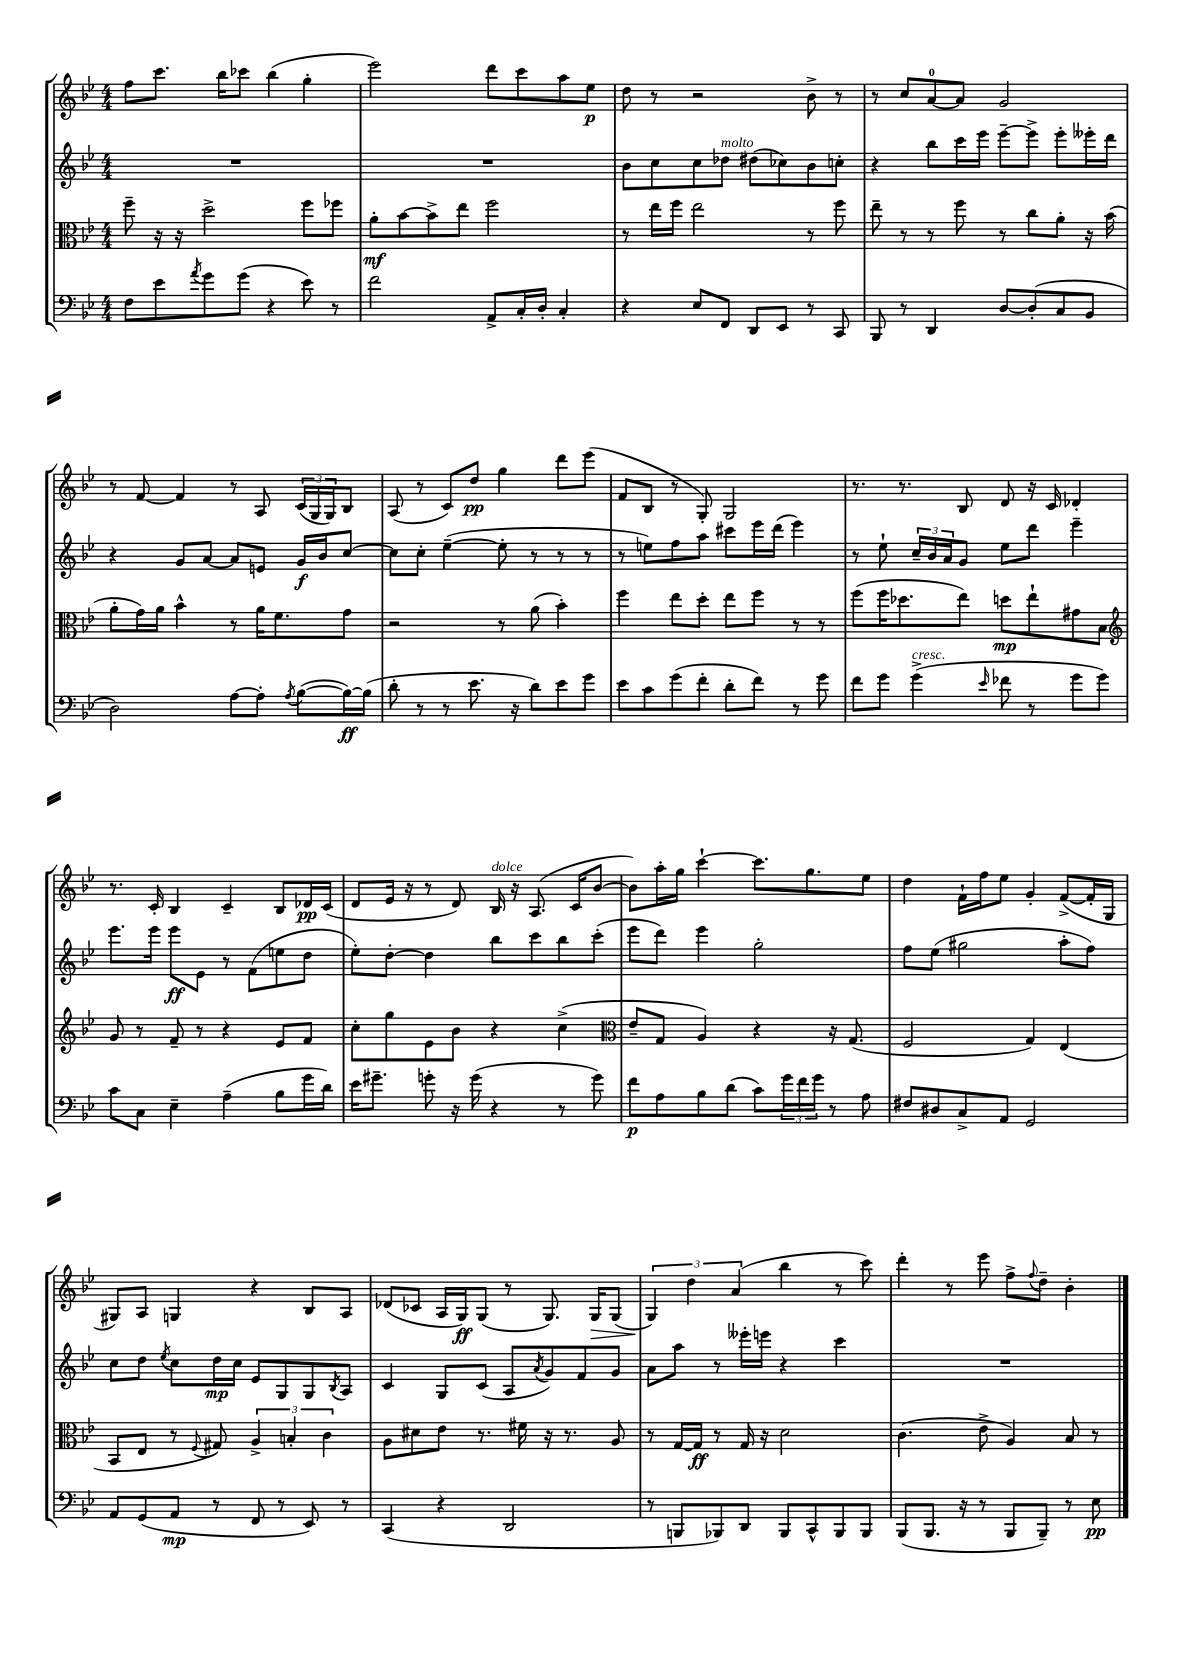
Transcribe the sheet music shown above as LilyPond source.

<<
\new StaffGroup <<
\new Staff = "s0" {
    \clef treble \key bes \major \numericTimeSignature \time 4/4
    f''8 c'''8. bes''16 ces'''8 bes''4( g''4-. |
    ees'''2) d'''8 c'''8 a''8 ees''8\p |
    d''8 r8 r2 bes'8-> r8 |
    r8 c''8 a'8-0~ a'8 g'2 |
    r8 f'8~ f'4 r8 a8 \tuplet 3/2 { c'16( g16 g16) } bes8 |
    a8( r8 c'8) d''8\pp g''4 d'''8 ees'''8( |
    f'8 bes8 r8 g8-.) g2 |
    r8. r8. bes8 d'8 r16 c'16 des'4-. |
    r8. c'16-. bes4 c'4-- bes8 des'16\pp c'16( |
    d'8 ees'16 r16 r8 d'8) bes16^\markup { \italic "dolce" } r16 a8.( c'16 bes'8~ |
    bes'8) a''16-. g''16 c'''4~-! c'''8. g''8. ees''8 |
    d''4 f'16-! f''16 ees''8 g'4-. f'8~->( f'16-. g16 |
    gis8) a8 g4 r4 bes8 a8 |
    des'8( ces'8 a16 g16\ff) g8( r8 g8.) g16\> g8( |
    \tuplet 3/2 { g4\!) d''4 a'4( } bes''4 r8 c'''8) |
    d'''4-. r8 ees'''8 f''8-> \appoggiatura { f''8 } d''8-- bes'4-. \bar "|." |
}
\new Staff = "s1" {
    \clef treble \key bes \major \numericTimeSignature \time 4/4
    R1 |
    R1 |
    bes'8 c''8 c''8 des''8^\markup { \italic "molto" } dis''8( ces''8) bes'8 c''8-. |
    r4 bes''8 c'''16 ees'''16 ees'''8~-- ees'''8-> ees'''8-. eeses'''16-. d'''16 |
    r4 g'8 a'8~ a'8 e'8 g'16\f bes'16 c''8~ |
    c''8 c''8-. ees''4~--( ees''8-. r8 r8 r8 |
    r8 e''8) f''8 a''8 cis'''8 ees'''16 d'''16( ees'''4) |
    r8 ees''8-! \tuplet 3/2 { c''16-- bes'16 a'16 } g'8 ees''8 d'''8 ees'''4-- |
    ees'''8. ees'''16 ees'''8\ff ees'8 r8 f'8( e''8 d''8 |
    ees''8-.) d''8~-. d''4 bes''8 c'''8 bes''8 c'''8-.( |
    ees'''8 d'''8) ees'''4 g''2-. |
    f''8 ees''8( gis''2 a''8-. f''8) |
    c''8 d''8 \acciaccatura { ees''8 } c''8 d''16\mp c''16 ees'8 g8 g8 \acciaccatura { bes8 } a8 |
    c'4 g8 c'8( a8 \acciaccatura { a'8 } g'8) f'8 g'8 |
    a'8 a''8 r8 eeses'''16-. e'''16 r4 c'''4 |
    R1 \bar "|." |
}
\new Staff = "s2" {
    \clef alto \key bes \major \numericTimeSignature \time 4/4
    f''8-- r16 r16 d''2-> f''8 fes''8 |
    a'8-.\mf bes'8~ bes'8-> ees''8 f''2 |
    r8 ees''16 f''16 ees''2 r8 f''8 |
    ees''8-- r8 r8 f''8 r8 c''8 a'8-. r16 bes'16( |
    a'8-. g'16) a'16 bes'4-^ r8 a'16 f'8. g'8 |
    r2 r8 a'8( bes'4-.) |
    f''4 ees''8 d''8-. ees''8 f''8 r8 r8 |
    f''8( f''16 des''8. ees''8) d''8\mp ees''8-! gis'8 bes8 |
    \clef treble g'8 r8 f'8-- r8 r4 ees'8 f'8 |
    c''8-. g''8 ees'8 bes'8 r4 c''4->( |
    \clef alto ees'8-- g8 a4) r4 r16 g8.( |
    f2 g4) ees4( |
    bes,8 ees8 r8 \appoggiatura { f8 } gis8) \tuplet 3/2 { a4-> b4-. c'4 } |
    a8 dis'8 ees'8 r8. fis'16 r16 r8. a8 |
    r8 g16~ g16\ff r8 g16 r16 d'2 |
    c'4.( ees'8-> a4) bes8 r8 \bar "|." |
}
\new Staff = "s3" {
    \clef bass \key bes \major \numericTimeSignature \time 4/4
    f8 ees'8 \acciaccatura { a'8 } g'8 g'8( r4 ees'8) r8 |
    f'2 a,8-> c16-. d16-. c4-. |
    r4 ees8 f,8 d,8 ees,8 r8 c,8 |
    bes,,8 r8 d,4 d8~ d8-.( c8 bes,8 |
    d2) a8~ a8-. \acciaccatura { a8 } bes8~( bes16~\ff) bes16( |
    d'8-. r8 r8 ees'8. r16 d'8) ees'8 g'8 |
    ees'8 c'8 g'8( f'8-. d'8-. f'8) r8 g'8 |
    f'8 g'8 g'4->^\markup { \italic "cresc." }( \grace { ees'16 } fes'8 r8 g'8 g'8) |
    c'8 c8 ees4-- a4--( bes8 g'16 d'16) |
    ees'16 gis'8.-- g'8-. r16 g'16( r4 r8 g'8) |
    f'8\p a8 bes8 d'8( c'8) \tuplet 3/2 { g'16 f'16 g'16 } r8 a8 |
    fis8 dis8 c8-> a,8 g,2 |
    a,8 g,8( a,8\mp r8 f,8 r8 ees,8) r8 |
    c,4( r4 d,2 |
    r8 b,,8 bes,,8) d,8 bes,,8 c,8-^ bes,,8 bes,,8 |
    bes,,8( bes,,8. r16 r8 bes,,8 bes,,8--) r8 ees8\pp \bar "|." |
}
>>
>>
\layout { \context { \Score \remove "Bar_number_engraver" } }
